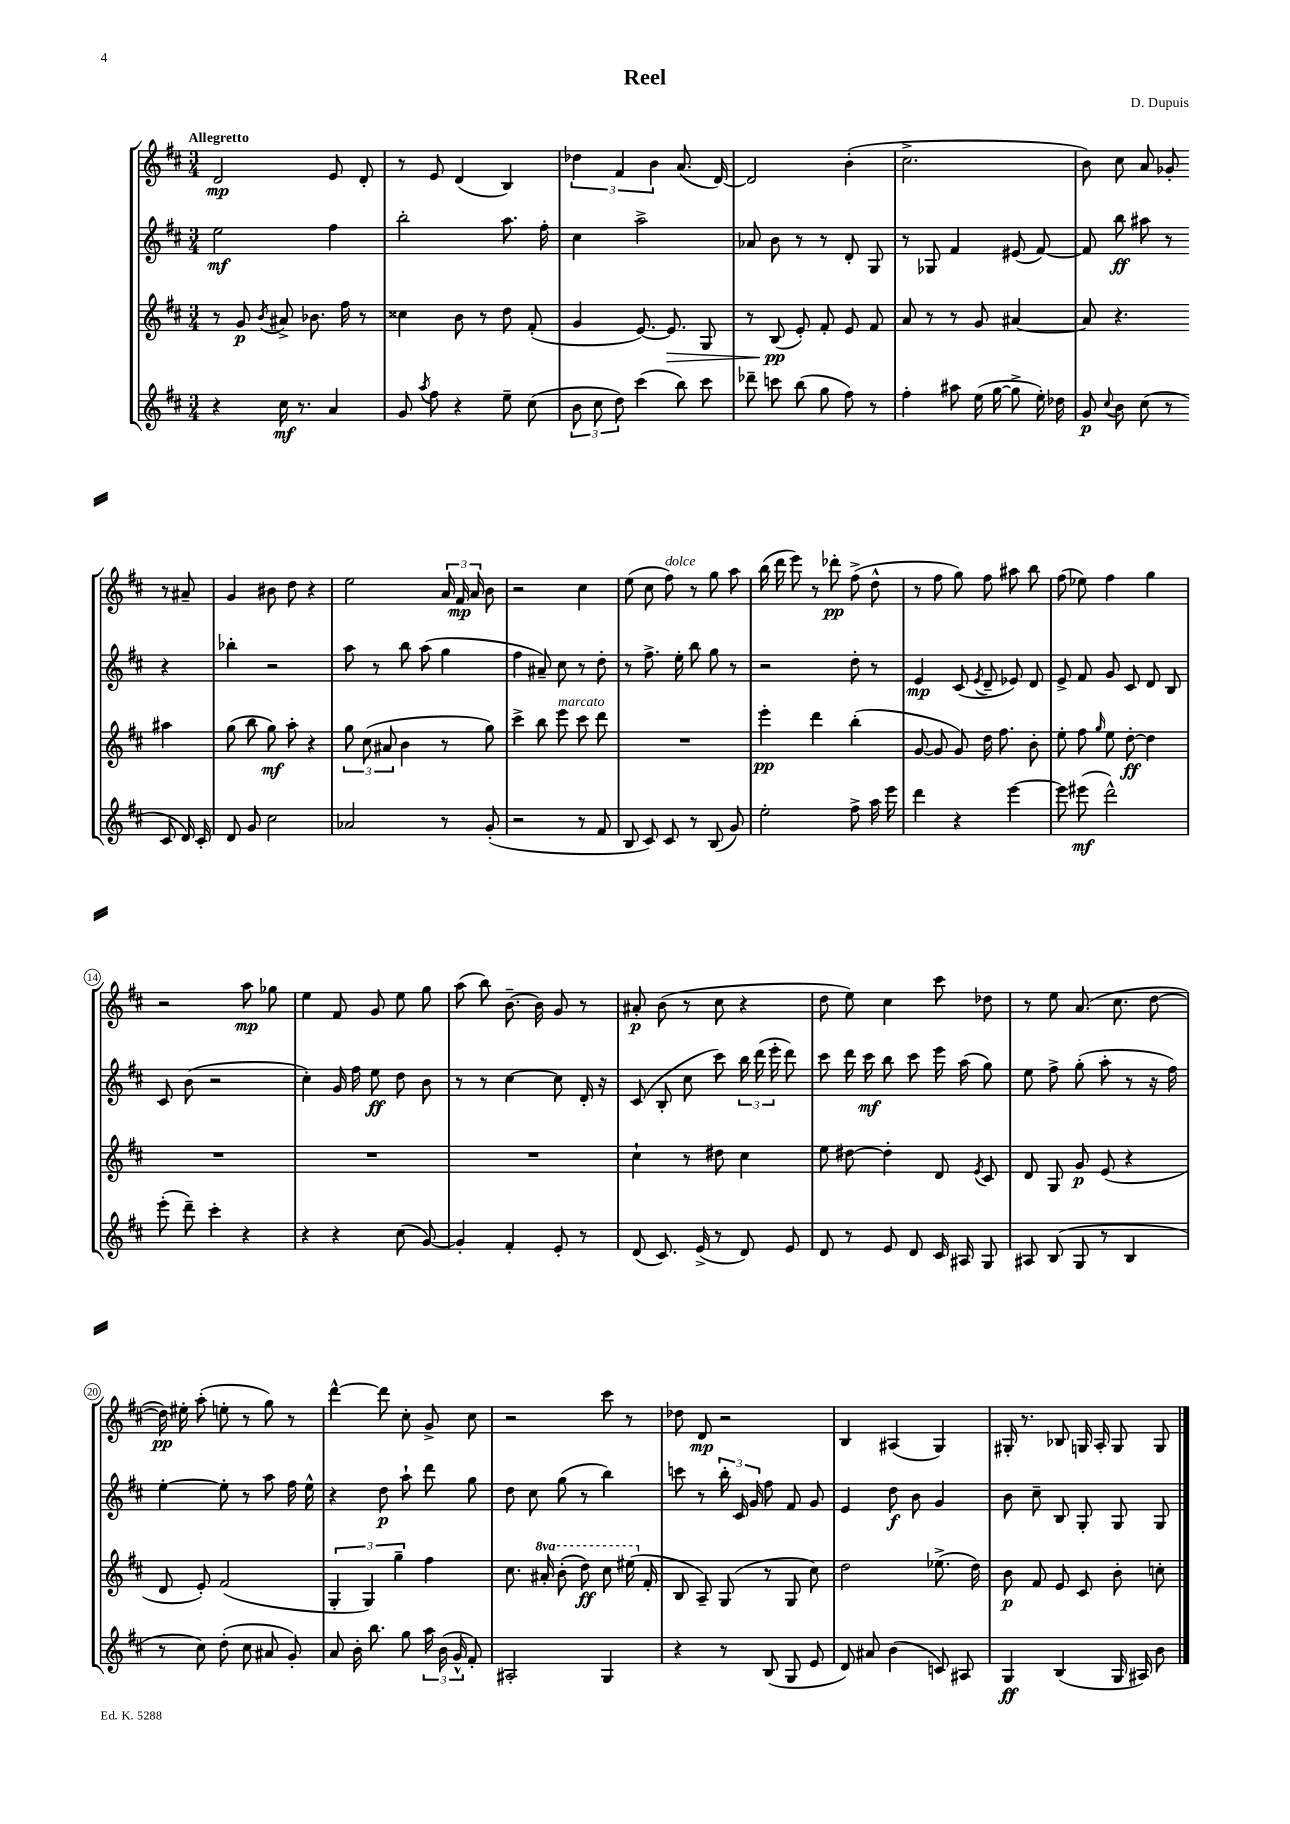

**kern	**kern	**kern	**kern
*staff4	*staff3	*staff2	*staff1
*clefG2	*clefG2	*clefG2	*clefG2
*k[f#c#]	*k[f#c#]	*k[f#c#]	*k[f#c#]
*M3/4	*M3/4	*M3/4	*M3/4
4r	8r	2ee\	2d/
.	8g/	.	.
.	8qb/	.	.
16cc#\	8a#^/	.	.
8.r	.	.	.
.	8.b-\	.	.
4a/	.	4ff#\	8e/
.	16ff#\	.	.
.	8r	.	8d'/
=	=	=	=
8g/	4cc##\	2bb'\	8r
8qaa/	.	.	.
8ff#\	.	.	8e/
4r	8b\	.	(4d/
.	8r	.	.
8ee~\	8dd\	8.aa\	4B/)
(8cc#\	(8f#'/	.	.
.	.	16ff#'\	.
=	=	=	=
12b\	4g/	4cc#\	6dd-\
12cc#\	.	.	.
12dd\)	.	.	6f#/
(4ccc#\	[8.e/)	2aa^\	.
.	.	.	6b\
.	8.e/]	.	.
8bb\)	.	.	(8.a/
8ccc#\	8G/	.	.
.	.	.	[16d/)
=	=	=	=
8ddd-~\	8r	8a-/	2d/]
8ccc\	(8B/	8b\	.
(8bb\	8e'/)	8r	.
8gg\	8f#'/	8r	.
8ff#\)	8e/	8d'/	(4b'\
8r	8f#/	8G/	.
=	=	=	=
4ff#'\	8a/	8r	2.cc#^\
.	8r	8G-/	.
8aa#\	8r	4f#/	.
(16ee\	8g/	.	.
[16gg\	.	.	.
8gg^\]	[4a#/	(8e#/	.
16ee'\)	.	[8f#/)	.
16dd-\	.	.	.
=	=	=	=
8g/	8a#/]	8f#/]	8b\)
8qqcc#/	.	.	.
8b\	4.r	8bb\	8cc#\
(8cc#\	.	8aa#\	8a/
8r	.	8r	8g-'/
8c#/	4aa#\	4r	8r
16d/)	.	.	8a#~/
16c#'/	.	.	.
=	=	=	=
8d/	(8gg\	4bb-'\	4g/
8g/	8bb\	.	.
2cc#\	8gg\)	2r	8b#\
.	8aa'\	.	8dd\
.	4r	.	4r
=	=	=	=
2a-/	12gg\	8aa\	2ee\
.	(12cc#\	.	.
.	.	8r	.
.	12a#/	.	.
.	4b\	8bb\	.
.	.	(8aa\	.
8r	8r	4gg\	24a/
.	.	.	24f#/
.	.	.	24a/
(8g'/	8gg\)	.	8b\
=	=	=	=
2r	4ccc#^\	4ff#\	2r
.	8bb\	8a#~/)	.
.	8eee\	8cc#\	.
8r	8ccc#\	8r	4cc#\
8f#/	8ddd\	8dd'\	.
=	=	=	=
8B/	2.r	8r	(8ee\
8c#/)	.	8.ff#^\	8cc#\
8c#/	.	.	8ff#\)
.	.	16ee'\	.
8r	.	8bb\	8r
(8B/	.	8gg\	8gg\
8g/)	.	8r	8aa\
=	=	=	=
2ee'\	4eee'\	2r	(16bb\
.	.	.	16ddd\
.	.	.	8eee\)
.	4ddd\	.	8r
.	.	.	8ddd-'\
8ff#^\	(4bb'\	8dd'\	(8ff#^\
16aa\	.	8r	8dd^^\
16eee\	.	.	.
=	=	=	=
4ddd\	[8g/	4e/	8r
.	8g/]	.	8ff#\
4r	8g/)	(8c#/	8gg\)
.	.	8qe/	.
.	16dd\	8d~/	8ff#\
.	8.ff#\	.	.
[4eee\	.	8e-/)	8aa#\
.	8b'\	8d/	8bb\
=	=	=	=
8eee\]	8ee'\	8e^/	(8ff#\
(8eee#\	8ff#\	8f#/	8ee-\)
.	16qqgg/	.	.
2ddd^^\)	8ee\	8g/	4ff#\
.	[8dd'\	8c#/	.
.	4dd\]	8d/	4gg\
.	.	8B/	.
=	=	=	=
(8eee'\	2.r	8c#/	2r
8ddd~\)	.	(8b\	.
4ccc#'\	.	2r	.
4r	.	.	8aa\
.	.	.	8gg-\
=	=	=	=
4r	2.r	4cc#'\)	4ee\
4r	.	16g/	8f#/
.	.	16ff#\	.
.	.	8ee\	8g/
(8cc#\	.	8dd\	8ee\
[8g/)	.	8b\	8gg\
=	=	=	=
4g'/]	2.r	8r	(8aa\
.	.	8r	8bb\)
4f#'/	.	[4cc#\	[8.b~\
.	.	.	16b\]
8e'/	.	8cc#\]	8g/
8r	.	16d'/	8r
.	.	16r	.
=	=	=	=
(8d/	4cc#`\	(8c#/	8a#'/
8.c#/)	.	8B'/	(8b\
.	8r	8cc#\	8r
(16e^/	.	.	.
8r	8dd#\	8ccc#\)	8cc#\
8d/)	4cc#\	24bb\	4r
.	.	(24ddd\	.
.	.	24eee'\	.
8e/	.	8ddd\)	.
=	=	=	=
8d/	8ee\	8ccc#\	8dd\
8r	[8dd#\	16ddd\	8ee\)
.	.	16ccc#\	.
8e/	4dd#'\]	8bb\	4cc#\
8d/	.	8ccc#\	.
16c#/	8d/	16eee\	8ccc#\
16A#/	.	(16aa\	.
.	8qe/	.	.
8G/	8c#/	8gg\)	8dd-\
=	=	=	=
8A#/	8d/	8ee\	8r
(8B/	8G/	8ff#^\	8ee\
8G/	8g/	(8gg'\	(8.a/
8r	(8e/	8aa'\	.
.	.	.	8.cc#\
4B/	4r	8r	.
.	.	16r	[8dd\
.	.	16ff#\)	.
=	=	=	=
8r	8d/	[4ee'\	16dd\])
.	.	.	16ee#'\
8cc#\)	8e'/)	.	(8aa'\
(8dd'\	(2f#/	8ee'\]	8ee'\
8cc#\	.	8r	8r
8a#/	.	8aa\	8gg\)
8g'/)	.	16ff#\	8r
.	.	16ee^^\	.
=	=	=	=
8a/	6G'/	4r	[4ddd^^\
16b'\	.	.	.
.	6G/)	.	.
8.bb\	.	.	.
.	.	8dd\	8ddd\]
.	6gg~\	.	.
8gg\	.	8aa`\	8cc#'\
24aa\	4ff#\	8ddd\	8g^/
(24b\	.	.	.
24g^^/	.	.	.
8f#'/)	.	8gg\	8cc#\
=	=	=	=
2A#'/	8.cc#\	8dd\	2r
.	.	8cc#\	.
.	16aa#'/	.	.
.	(8bb'\	(8gg\	.
.	8ddd\)	8r	.
4G/	8ccc#\	4bb\)	8ccc#\
.	(16eee#\	.	8r
.	16f#'/	.	.
=	=	=	=
4r	8B/	8ccc\	8dd-\
.	8A~/)	8r	8d/
8r	(8G/	24bb'\	2r
.	.	24c#/	.
.	.	24g/	.
(8B/	8r	8ff#\	.
8G/	8G/	8f#/	.
8e/	8cc#\)	8g/	.
=	=	=	=
8d/)	2dd\	4e/	4B/
8a#/	.	.	.
(4b\	.	8dd\	(4A#/
.	.	8b\	.
8c/)	(8.ee-^\	4g/	4G/)
8A#/	.	.	.
.	16dd\)	.	.
=	=	=	=
4G/	8b\	8b\	16G#'/
.	.	.	8.r
.	8f#/	8cc#~\	.
(4B/	8e/	8B/	8B-/
.	8c#/	8G'/	16G/
.	.	.	16A'/
16G/	8b'\	8G/	8G/
16A#/)	.	.	.
8b\	8cc'\	8G/	8G/
==	==	==	==
*-	*-	*-	*-
